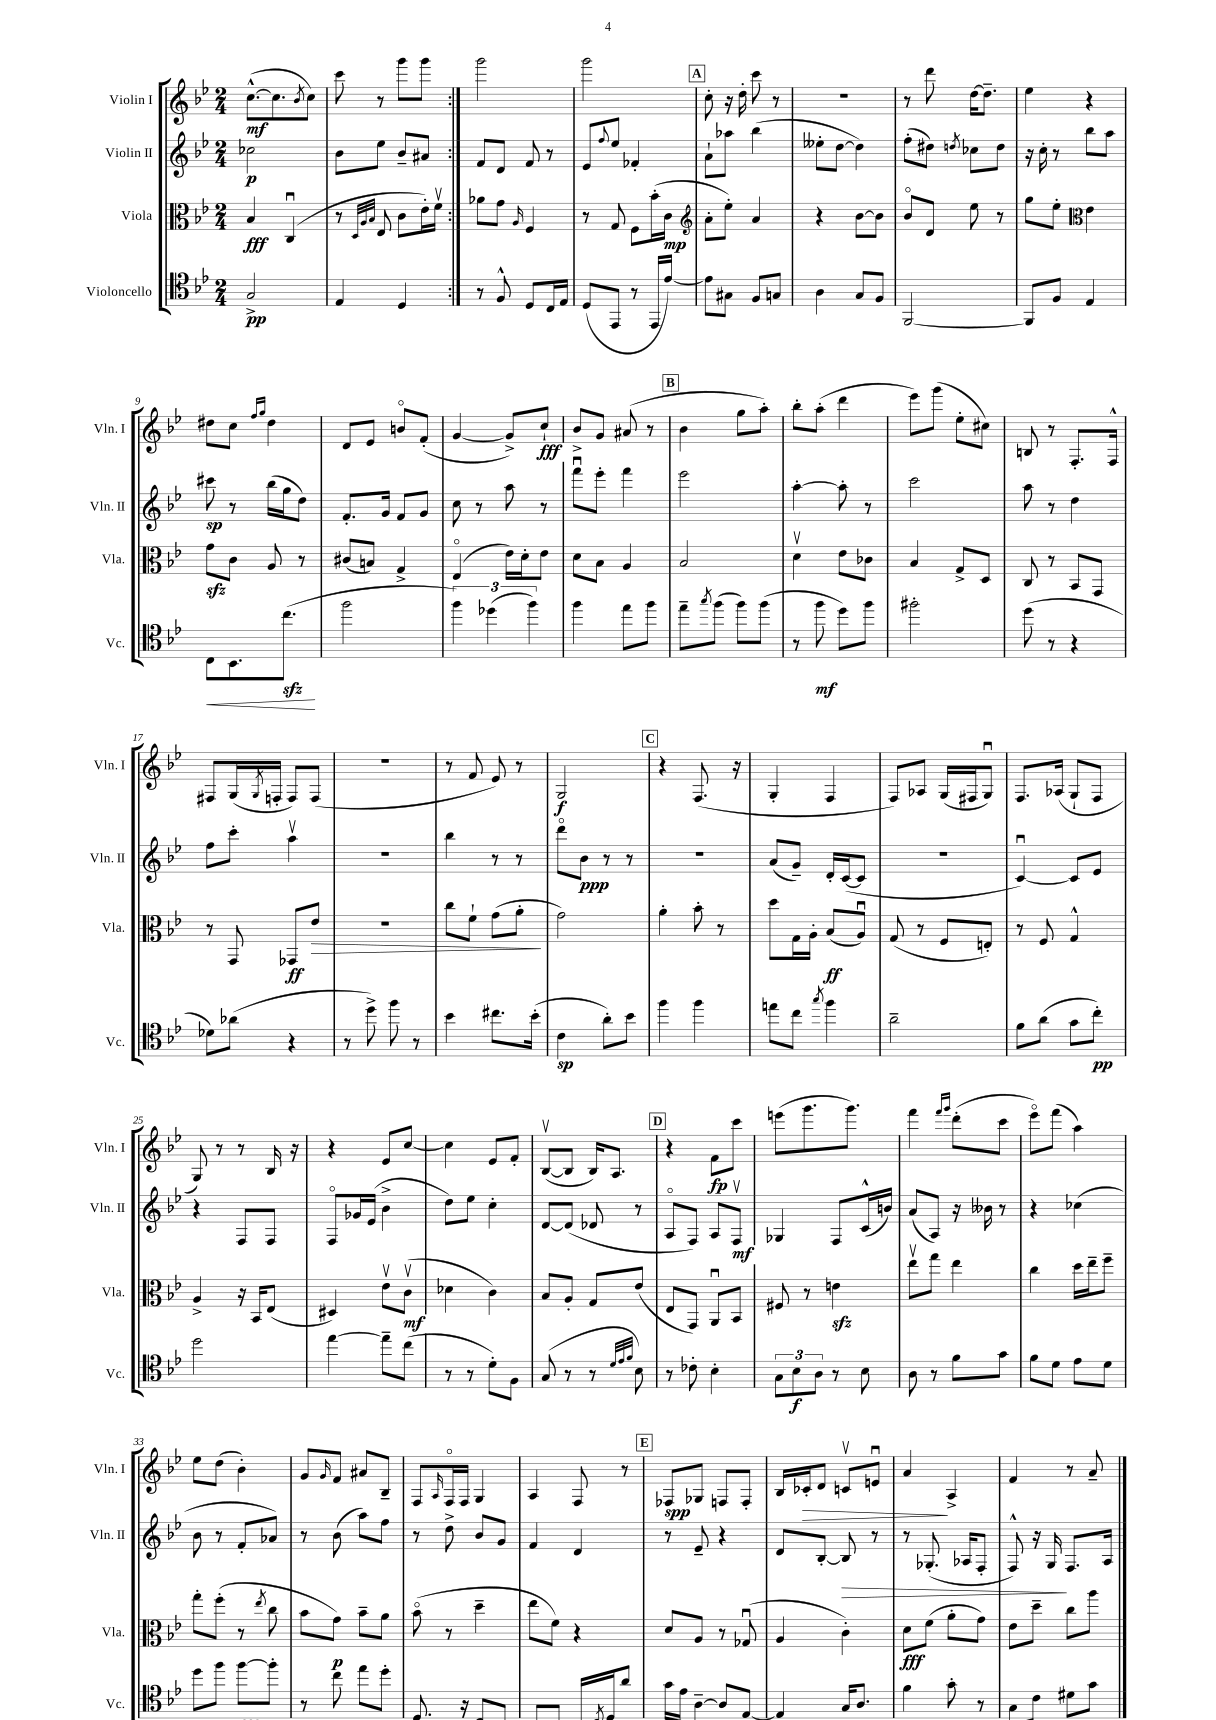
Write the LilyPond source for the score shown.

<<
\new StaffGroup <<
\new Staff = "s0" \with { instrumentName = "Violin I" shortInstrumentName = "Vln. I" } {
    \clef treble \key bes \major \numericTimeSignature \time 2/4
    \repeat volta 2 { c''8.~-^\mf( c''8. \acciaccatura { bes'8 } c''8) |
    c'''8 r8 g'''8 g'''8 | }
    g'''2 |
    g'''2 |
    \mark \markup { \box "A" } c''8-. r16 d''16-. c'''8 r8 |
    R2 |
    r8 d'''8 d''16~ d''8.-- |
    ees''4 r4 |
    dis''8 c''8 \grace { f''16 g''16 } dis''4 |
    d'8 ees'8 b'8\flageolet f'8-.( |
    g'4~ g'8->) c''8-!\fff |
    bes'8-> g'8 ais'8( r8 |
    \mark \markup { \box "B" } bes'4 g''8 a''8-.) |
    bes''8-. a''8-.( d'''4 |
    ees'''8) g'''8( ees''8-. cis''8) |
    b8 r8 f8.-. f16-^ |
    fis8 g16( \acciaccatura { g8 } f16-. f8) f8( |
    r2 |
    r8 f'8 ees'8) r8 |
    g2\f |
    \mark \markup { \box "C" } r4 f8.( r16 |
    g4-. f4 |
    f8) aes8 g16( fis16 g8\downbow) |
    f8. aes16( g8-! f8 |
    g8) r8 r8 bes16 r16 |
    r4 ees'8 c''8~ |
    c''4 ees'8 f'8-. |
    bes8~\upbow( bes8 bes16) a8. |
    \mark \markup { \box "D" } r4 f'8\fp c'''8 |
    e'''8( g'''8. g'''8.) |
    f'''4 \grace { f'''16 g'''16 } d'''8-.( c'''8 |
    ees'''8\flageolet) f'''8( a''4) |
    ees''8 d''8( bes'4-.) |
    g'8 \grace { g'16 } f'8 ais'8 bes8-- |
    f8 \grace { a16 } f16\flageolet f16 g4 |
    a4 f8 r8 |
    \mark \markup { \box "E" } fes8\spp ges8 f8 f8-. |
    bes16 ces'16-.\> d'8 c'8\upbow e'8\downbow |
    a'4\! a4-> |
    f'4 r8 a'8-- \bar "|." |
}
\new Staff = "s1" \with { instrumentName = "Violin II" shortInstrumentName = "Vln. II" } {
    \clef treble \key bes \major \numericTimeSignature \time 2/4
    \repeat volta 2 { ces''2\p |
    bes'8 ees''8 bes'8-- ais'8 | }
    f'8 d'8 f'8 r8 |
    ees'8 \appoggiatura { f''8 } ees''8 fes'4-. |
    \mark \markup { \box "A" } a'8-! aes''8 bes''4( |
    eeses''8-. d''8~ d''4) |
    f''8-.( dis''8) \acciaccatura { d''8 } ces''8 d''8 |
    r16 c''16-. r8 bes''8 a''8 |
    cis'''8\sp r8 bes''16( g''16 d''8) |
    f'8.-. g'16 f'8 g'8 |
    c''8 r8 a''8 r8 |
    f'''8\downbow ees'''8-. f'''4 |
    \mark \markup { \box "B" } ees'''2 |
    a''4~-. a''8-. r8 |
    c'''2 |
    a''8 r8 d''4 |
    f''8 c'''8-. a''4\upbow |
    r2 |
    bes''4 r8 r8 |
    d'''8\flageolet bes'8\ppp r8 r8 |
    \mark \markup { \box "C" } r2 |
    a'8( g'8--) d'16-. c'16~( c'8 |
    r2 |
    c'4~\downbow) c'8 ees'8 |
    r4 f8 f8 |
    f8\flageolet ges'16 ees'16( bes'4-> |
    d''8) ees''8 c''4-. |
    d'8~ d'8( des'8 r8 |
    \mark \markup { \box "D" } a8\flageolet f8) a8 f8\upbow\mf |
    ges4 f8 c'16-^( b'16) |
    a'8( a8) r16 beses'16 r8 |
    r4 ces''4( |
    bes'8 r8 f'8-. aes'8) |
    r8 bes'8( a''8) f''8 |
    r8 d''8-> bes'8 g'8 |
    f'4 d'4 |
    \mark \markup { \box "E" } r8 ees'8-- r4 |
    d'8 bes8~-. bes8\> r8 |
    r8 ges8.-.( aes16 f8-. |
    f8-^) r16 g16\! f8. a16 \bar "|." |
}
\new Staff = "s2" \with { instrumentName = "Viola" shortInstrumentName = "Vla." } {
    \clef alto \key bes \major \numericTimeSignature \time 2/4
    \repeat volta 2 { bes4\fff c4\downbow( |
    r8 \grace { d32 a32 bes32 } ees8 c'8 ees'16-.) f'16\upbow | }
    aes'8 g'8 \grace { a16 } f4 |
    r8 g8 f8 bes'16-.( c'16\mp |
    \mark \markup { \box "A" } \clef treble a'8-. ees''8-.) a'4 |
    r4 bes'8~ bes'8 |
    bes'8\flageolet d'8 ees''8 r8 |
    g''8 ees''8-. \clef alto ees'4 |
    g'8\sfz c'8 a8 r8 |
    cis'8( b8) g4-> |
    ees4\flageolet( ees'16) d'16-. ees'8 |
    d'8 bes8 a4 |
    \mark \markup { \box "B" } bes2 |
    d'4\upbow ees'8 ces'8 |
    bes4 g8-> d8 |
    c8 r8 bes,8 g,8 |
    r8 g,8 ges,8\ff ees'8\> |
    R2 |
    c''8 f'8-! g'8( a'8-.\! |
    g'2) |
    \mark \markup { \box "C" } a'4-. bes'8-. r8 |
    d''8 g16 a16-. bes8\ff( a8\downbow) |
    g8( r8 f8 e8-.) |
    r8 f8 g4-^ |
    a4-> r16 bes,16 ees8( |
    dis4) ees'8\upbow c'8\upbow\mf( |
    des'4 c'4) |
    bes8 a8-. g8 ees'8( |
    \mark \markup { \box "D" } ees8 g,8) a,8\downbow bes,8 |
    fis8 r8 e'4\sfz |
    ees''8\upbow g''8 ees''4 |
    c''4 d''16 ees''16-- f''8-- |
    g''8-. f''8-.( r8 \acciaccatura { ees''8 } c''8 |
    bes'8 g'8\p) bes'8-- a'8 |
    bes'8\flageolet( r8 d''4-- |
    ees''8 f'8) r4 |
    \mark \markup { \box "E" } d'8 a8 r8 ges8\downbow( |
    a4 c'4-.) |
    d'8\fff f'8( a'8-. g'8) |
    ees'8 d''8-- c''8 a''8 \bar "|." |
}
\new Staff = "s3" \with { instrumentName = "Violoncello" shortInstrumentName = "Vc." } {
    \clef tenor \key bes \major \numericTimeSignature \time 2/4
    \repeat volta 2 { g2->\pp |
    ees4 d4 | }
    r8 f8-^ d8 c16 ees16 |
    d8( ees,8 r8 ees,16 ees'16~) |
    \mark \markup { \box "A" } ees'8 gis8 f8 g8 |
    a4 g8 f8 |
    f,2~ |
    f,8 f8 ees4 |
    c8\< bes,8. c''8.\sfz\!( |
    f''2 |
    \tuplet 3/2 { f''4) des''4( f''4) } |
    f''4 ees''8 f''8 |
    \mark \markup { \box "B" } ees''8-- \acciaccatura { g''8 } f''8( f''8) f''8( |
    r8 f''8\mf d''8) f''8 |
    fis''2-. |
    d''8( r8 r4 |
    des'8) aes'8( r4 |
    r8 d''8->) f''8 r8 |
    bes'4 cis''8. bes'16-.( |
    c'4\sp a'8-.) bes'8 |
    \mark \markup { \box "C" } f''4 f''4 |
    e''8 c''8 \acciaccatura { g''8 } f''4 |
    a'2-- |
    f'8 a'8( g'8 c''8-.\pp) |
    d''2 |
    ees''4~ ees''8-- c''8( |
    r8 r8 d'8-.) f8 |
    g8( r8 r8 \grace { d'32 ees'32 f'32 } bes8) |
    \mark \markup { \box "D" } r8 ces'8-. bes4-. |
    \tuplet 3/2 { g8 bes8\f a8 } r8 bes8 |
    a8 r8 f'8 g'8 |
    f'8 d'8 ees'8 d'8 |
    d''8 f''8 f''8~\fff f''8-. |
    r8 c''8 ees''8 d''8-. |
    d8. r16 c8 f,8 |
    ees,8 ees,8~ ees,16-. \acciaccatura { c8 } d16 a'8 |
    \mark \markup { \box "E" } g'16 ees'16 a8~-- a8 ees8~ |
    ees4 g16 a8. |
    f'4 g'8-. r8 |
    g8 c'8\p dis'8 g'8 \bar "|." |
}
>>
>>
